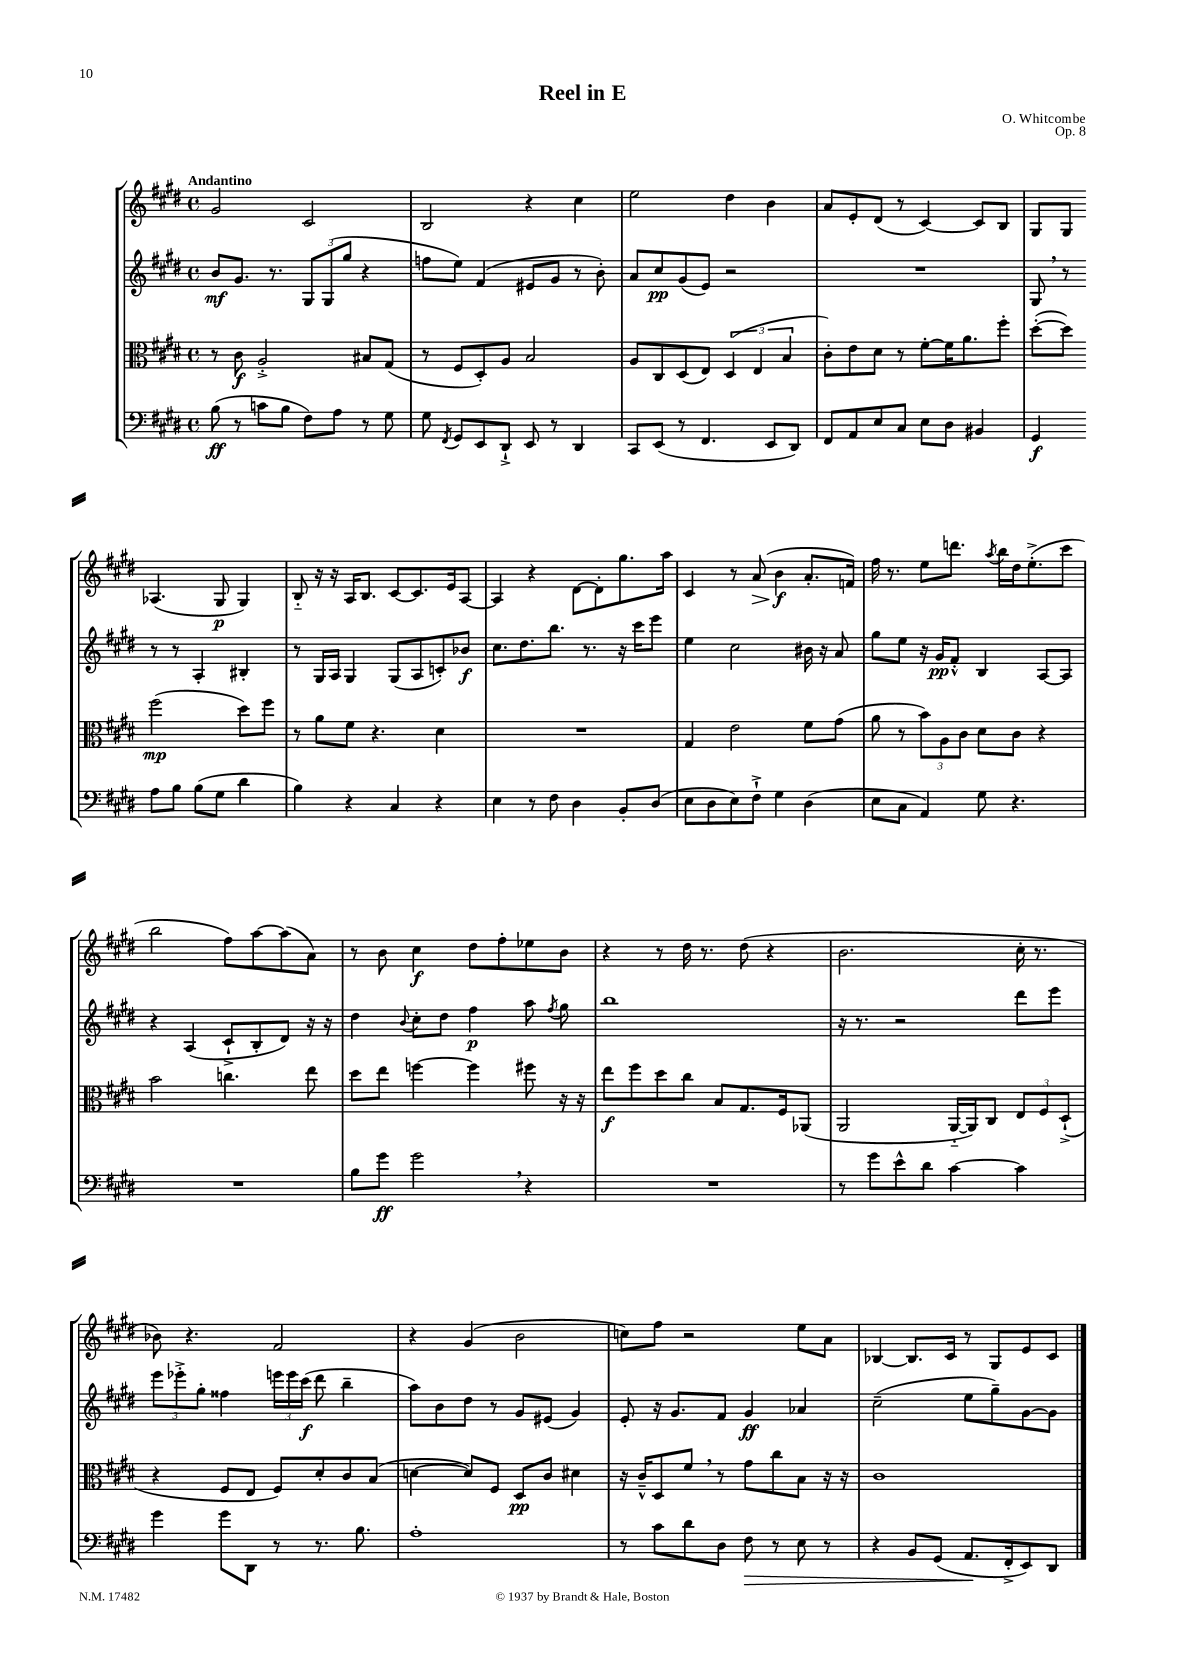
\header { title = "Reel in E" composer = "O. Whitcombe" opus = "Op. 8" }
<<
\new StaffGroup <<
\new Staff = "s0" {
    \clef treble \key e \major \defaultTimeSignature \time 4/4 \tempo "Andantino"
    \autoBeamOff gis'2 cis'2 |
    b2 r4 cis''4 |
    e''2 dis''4 b'4 |
    a'8[ e'8-. dis'8]( r8 cis'4~) cis'8[ b8] |
    gis8[ gis8] aes4.( gis8\p gis4) |
    b8-_ r16 r16 a16[ b8.] cis'8[~ cis'8. e'16 a8]~ |
    a4 r4 dis'8[~ dis'8-. gis''8. a''16] |
    cis'4 r8 a'8\>( b'4\f\! a'8.[-. f'16]) |
    fis''16 r8. e''8[ d'''8.] \acciaccatura { a''8 } b''16[ dis''16 e''8.-.->( cis'''8] |
    b''2 fis''8[) a''8~ a''8( a'8]) |
    r8 b'8 cis''4\f dis''8[ fis''8-. ees''8 b'8] |
    r4 r8 dis''16 r8. dis''8( r4 |
    b'2. cis''16-. r8. |
    bes'8) r4. fis'2 |
    r4 gis'4( b'2 |
    c''8[) fis''8] r2 e''8[ a'8] |
    bes4~ bes8.[ cis'16] r8 gis8[ e'8 cis'8] \bar "|." |
}
\new Staff = "s1" {
    \clef treble \key e \major \defaultTimeSignature \time 4/4
    \autoBeamOff b'8[\mf gis'8.] r8. \tuplet 3/2 { gis8[ gis8( gis''8] } r4 |
    f''8[ e''8]) fis'4( eis'8[ gis'8] r8 b'8-.) |
    a'8[ cis''8\pp gis'8( e'8]) r2 |
    R1 |
    gis8 \breathe r8 r8 r8 a4-. bis4-. |
    r8 gis16[ a16] gis4 gis8[( a8 c'8-.) bes'8]\f |
    cis''8.[ dis''8. b''8.] r8. r16 cis'''16[ e'''8] |
    e''4 cis''2 bis'16 r16 a'8 |
    gis''8[ e''8] r16 gis'16[\pp fis'8]-.-^ b4 a8[~ a8] |
    r4 a4( cis'8[-!-> b8-. dis'8]) r16 r16 |
    dis''4 \appoggiatura { b'8 } cis''8[-. dis''8] fis''4\p a''8 \acciaccatura { fis''8 } gis''8 |
    b''1 |
    r16 r8. r2 dis'''8[ e'''8] |
    \tuplet 3/2 { e'''8[ ees'''8-.-> gis''8]-. } fisis''4 \tuplet 3/2 { e'''16[ e'''16 cis'''16]\f( } dis'''8 b''4-- |
    a''8[) b'8 dis''8] r8 gis'8[ eis'8]( gis'4) |
    e'8-. r16 gis'8.[ fis'8] gis'4\ff aes'4 |
    cis''2--( e''8[ gis''8--) gis'8~ gis'8] \bar "|." |
}
\new Staff = "s2" {
    \clef alto \key e \major \defaultTimeSignature \time 4/4
    \autoBeamOff r8 cis'8\f a2-.-> bis8[ gis8]( |
    r8 fis8[ dis8-.) a8] b2 |
    a8[ cis8 dis8( e8]) \tuplet 3/2 { dis4( e4 b4 } |
    cis'8[-.) e'8 dis'8] r8 fis'8[~-. fis'16 a'8. fis''8]-. |
    dis''8[~-.( dis''8]) fis''2\mp( dis''8[) fis''8] |
    r8 a'8[ fis'8] r4. dis'4 |
    R1 |
    gis4 e'2 fis'8[ gis'8]( |
    a'8 r8 \tuplet 3/2 { b'8[) a8 cis'8] } dis'8[ cis'8] r4 |
    b'2 c''4. e''8 |
    dis''8[ e''8] f''4~ f''4 fis''8 r16 r16 |
    e''8[\f fis''8 dis''8 cis''8] b8[ gis8. fis16 aes,8]( |
    a,2 a,16[~-_ a,16) cis8] \tuplet 3/2 { e8[ fis8 dis8]-!->( } |
    r4 fis8[ e8] fis8[) dis'8-. cis'8 b8]( |
    d'4~ d'8[) fis8] dis8[\pp cis'8] dis'4 |
    r16 cis'16[---^ dis8 fis'8] \breathe r8 gis'8[ cis''8 b8] r16 r16 |
    cis'1 \bar "|." |
}
\new Staff = "s3" {
    \clef bass \key e \major \defaultTimeSignature \time 4/4
    \autoBeamOff b8\ff( r8 c'8[ b8] fis8[) a8] r8 gis8 |
    gis8 \acciaccatura { fis,8 } gis,8[ e,8 dis,8]-!-> e,8 r8 dis,4 |
    cis,8[ e,8]( r8 fis,4. e,8[ dis,8]) |
    fis,8[ a,8 e8 cis8] e8[ dis8] bis,4 |
    gis,4\f a8[ b8] b8[( gis8] dis'4 |
    b4) r4 cis4 r4 |
    e4 r8 fis8 dis4 b,8[-. dis8]( |
    e8[ dis8 e8) fis8]-!-> gis4 dis4( |
    e8[ cis8] a,4) gis8 r4. |
    R1 |
    b8[ gis'8]\ff gis'2 \breathe r4 |
    R1 |
    r8 gis'8[ e'8-^ dis'8] cis'4~ cis'4 |
    gis'4 gis'8[ dis,8] r8 r8. b8. |
    a1-. |
    r8 cis'8[ dis'8 dis8] fis8\> r8 e8 r8 |
    r4 b,8[ gis,8]( a,8.[\! fis,16-.-> e,8) dis,8] \bar "|." |
}
>>
>>
\layout { \context { \Score \remove "Bar_number_engraver" } }
